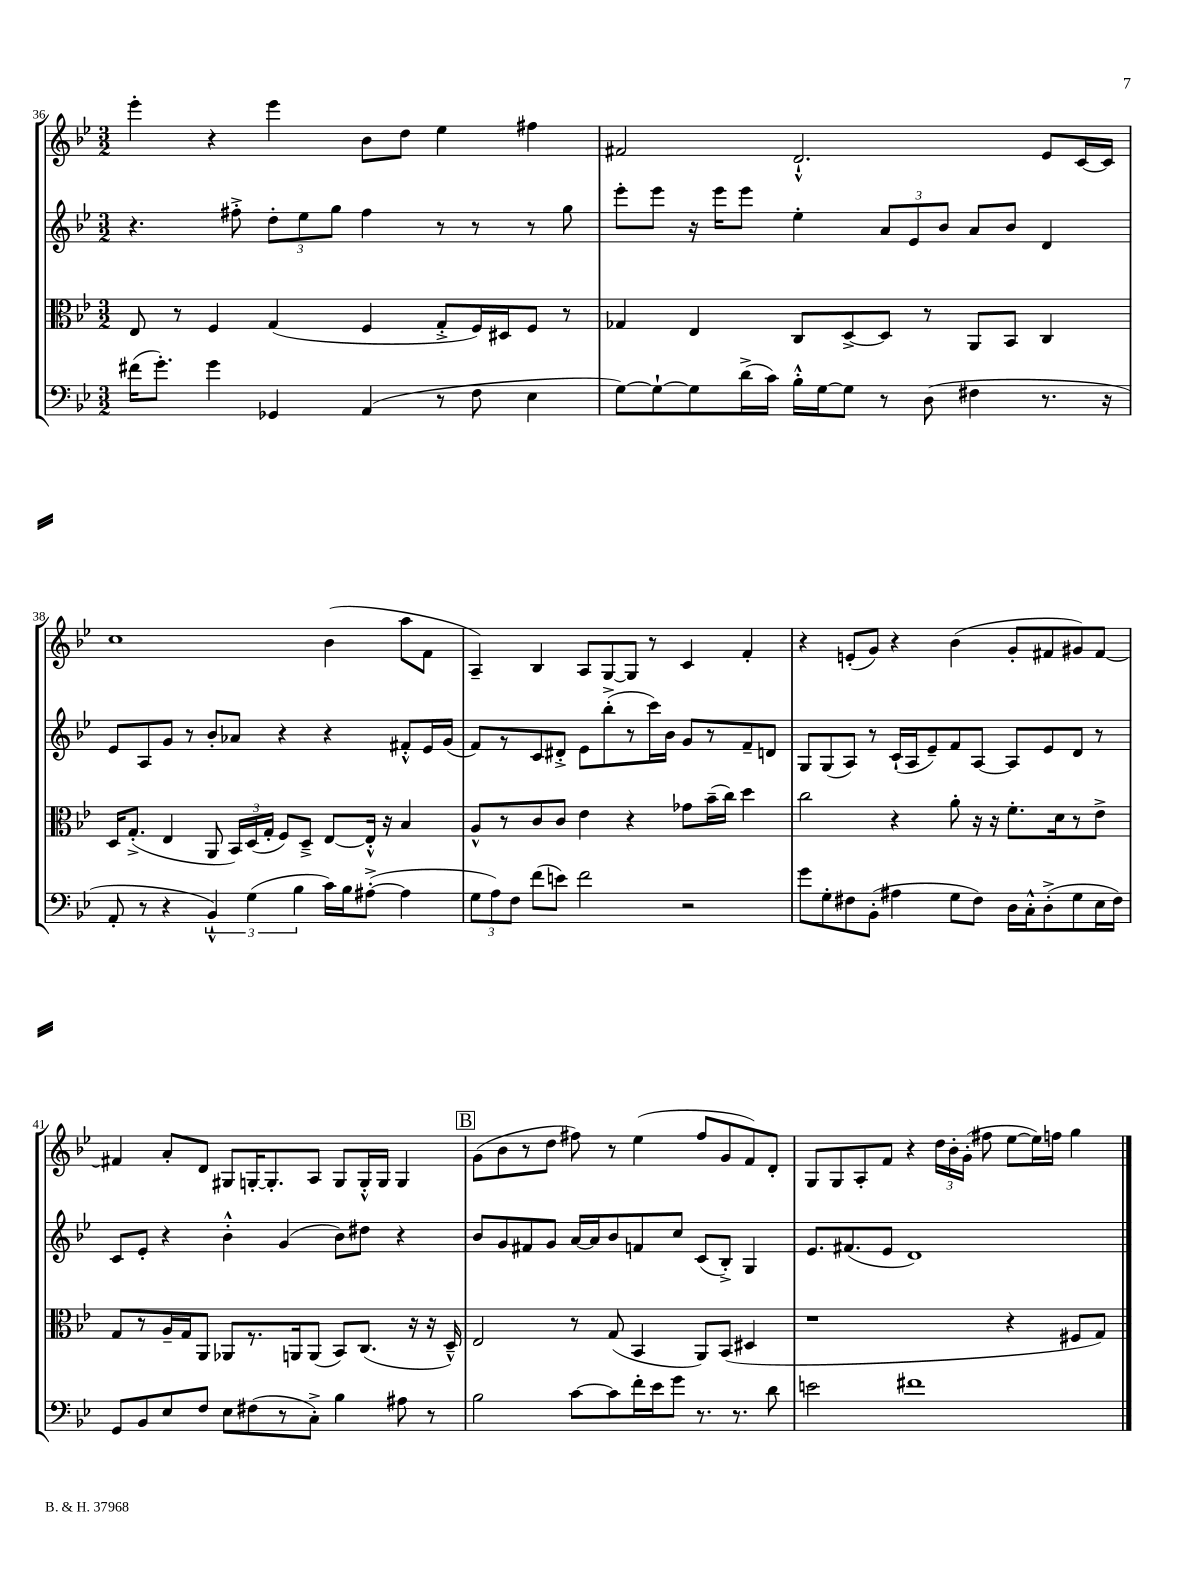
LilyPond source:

<<
\new StaffGroup <<
\new Staff = "s0" {
    \clef treble \key bes \major \numericTimeSignature \time 3/2
    \autoBeamOff ees'''4-. r4 ees'''4 bes'8[ d''8] ees''4 fis''4 |
    fis'2 d'2.-!-^ ees'8[ c'16~ c'16] |
    c''1 bes'4( a''8[ f'8] |
    a4--) bes4 a8[ g8~ g8] r8 c'4 f'4-. |
    r4 e'8[-.( g'8]) r4 bes'4( g'8[-. fis'8 gis'8) fis'8]~ |
    fis'4 a'8[-. d'8] gis8[ g16~-. g8.-. a8] g8[ g16-.-^ g16] g4 |
    \mark \markup { \box "B" } g'8[( bes'8 r8 d''8] fis''8) r8 ees''4( fis''8[ g'8 f'8) d'8]-. |
    g8[ g8 a8-. f'8] r4 \tuplet 3/2 { d''16[ bes'16-. g'16]-.( } fis''8 ees''8[~ ees''16) f''16] g''4 \bar "|." |
}
\new Staff = "s1" {
    \clef treble \key bes \major \numericTimeSignature \time 3/2
    \autoBeamOff r4. fis''8-.-> \tuplet 3/2 { d''8[-. ees''8 g''8] } fis''4 r8 r8 r8 g''8 |
    ees'''8[-. ees'''8] r16 ees'''16[ ees'''8] ees''4-. \tuplet 3/2 { a'8[ ees'8 bes'8] } a'8[ bes'8] d'4 |
    ees'8[ a8 g'8] r8 bes'8[-. aes'8] r4 r4 fis'8[-.-^ ees'16 g'16]( |
    f'8[) r8 c'8 dis'8]-.-> ees'8[ bes''8-.->( r8 c'''16) bes'16] g'8[ r8 f'8-- d'8] |
    g8[ g8( a8]) r8 c'16[-!( a16 ees'8--) f'8 a8]~ a8[ ees'8 d'8] r8 |
    c'8[ ees'8]-. r4 bes'4-.-^ g'4( bes'8[) dis''8] r4 |
    \mark \markup { \box "B" } bes'8[ g'8 fis'8 g'8] a'16[~ a'16 bes'8 f'8 c''8] c'8[( bes8]-.->) g4 |
    ees'8.[ fis'8.( ees'8] d'1) \bar "|." |
}
\new Staff = "s2" {
    \clef alto \key bes \major \numericTimeSignature \time 3/2
    \autoBeamOff ees8 r8 f4 g4( f4 g8[-.-> f16) dis16 f8] r8 |
    ges4 ees4 c8[ d8~-> d8] r8 a,8[ bes,8] c4 |
    d16[ g8.]-.->( ees4 a,8 \tuplet 3/2 { bes,16[) d16( g16]-. } f8[) d8]---> ees8[~ ees16]-.-^ r16 bes4 |
    a8[-^ r8 c'8 c'8] ees'4 r4 ges'8[ bes'16--( c''16]) d''4 |
    c''2 r4 a'8-. r16 r16 f'8.[-. d'16 r8 ees'8]-> |
    g8[ r8 a16-- g16 a,8] aes,8[ r8. a,16 a,8]( bes,8[) c8.]( r16 r16 d16---^) |
    \mark \markup { \box "B" } ees2 r8 g8( bes,4 a,8[) bes,8]( dis4 |
    r1 r4 fis8[ g8]) \bar "|." |
}
\new Staff = "s3" {
    \clef bass \key bes \major \numericTimeSignature \time 3/2
    \autoBeamOff fis'16[( g'8.]-.) g'4 ges,4 a,4( r8 f8 ees4 |
    g8[~) g8~-! g8 d'16->( c'16]) bes16[-.-^ g16~ g8] r8 d8( fis4 r8. r16 |
    a,8-. r8 r4 \tuplet 3/2 { bes,4-!-^) g4( bes4 } c'16[) bes16 ais8]~-.->( ais4 |
    \tuplet 3/2 { g8[ a8) f8] } f'8[( e'8]) f'2 r2 |
    g'8[ g8-. fis8 bes,8]-.( ais4 g8[ fis8]) d16[ c16-.-^ d8-.->( g8 ees16 fis16]) |
    g,8[ bes,8 ees8 f8] ees8[ fis8( r8 c8]-.->) bes4 ais8 r8 |
    \mark \markup { \box "B" } bes2 c'8[~ c'8 f'16-. ees'16 g'8] r8. r8. d'8 |
    e'2 fis'1 \bar "|." |
}
>>
>>
\layout { \context { \Score currentBarNumber = #36 } }
